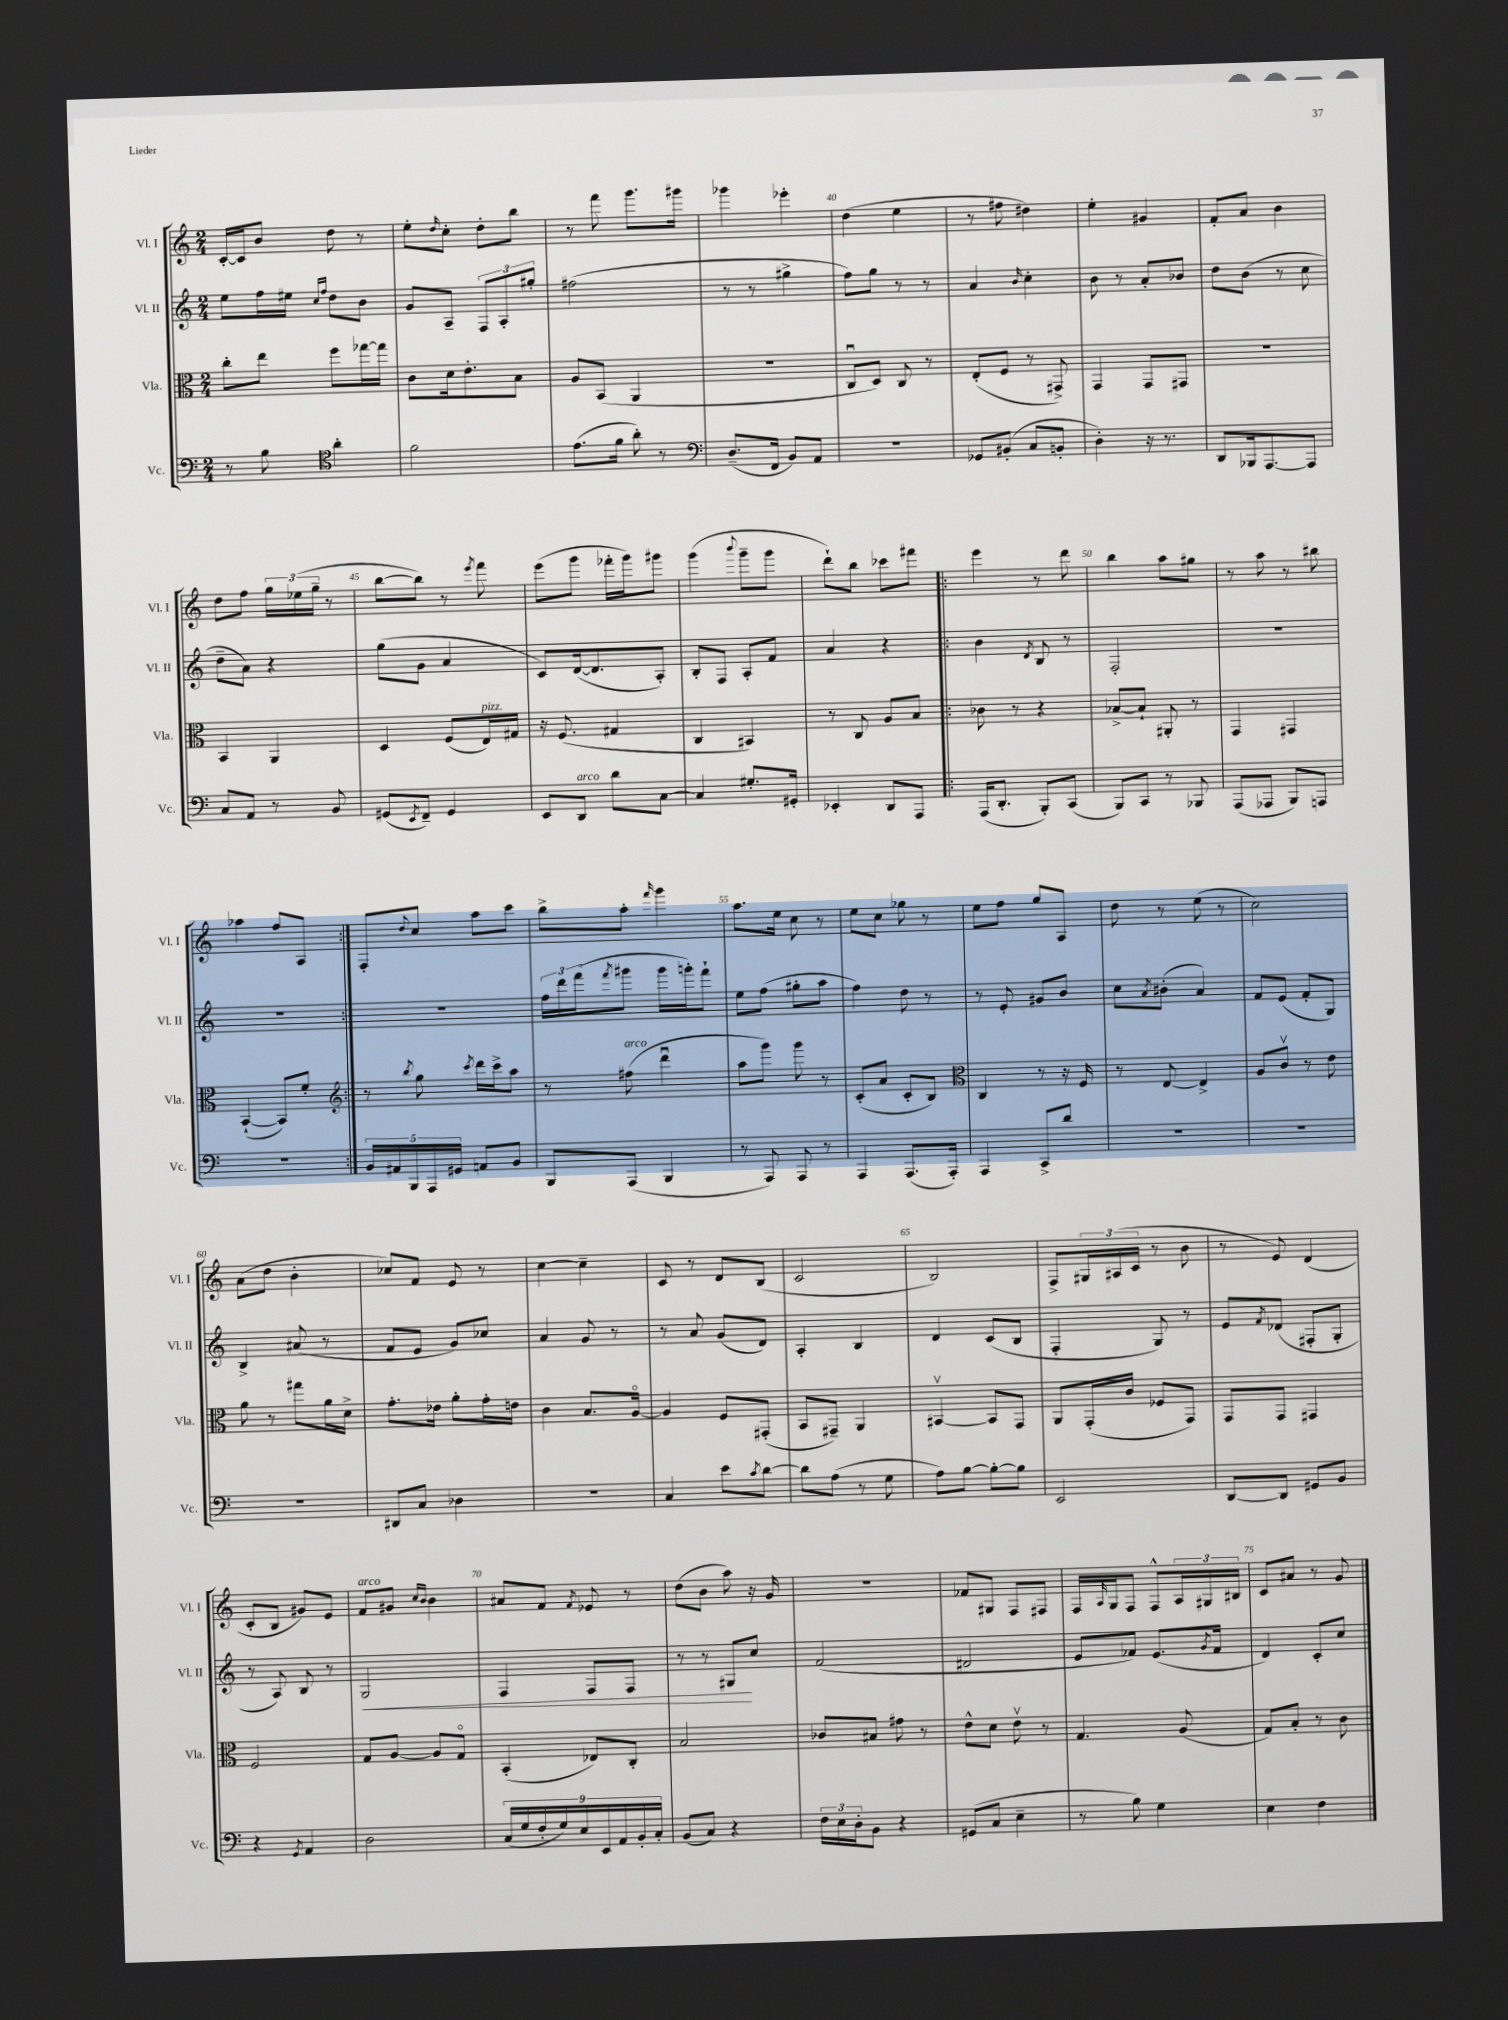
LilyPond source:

<<
\new StaffGroup <<
\new Staff = "s0" \with { instrumentName = "Vl. I" shortInstrumentName = "Vl. I" } {
    \clef treble \key c \major \numericTimeSignature \time 2/4
    c'16~-. c'16 b'8 d''8 r8 |
    e''8-. \grace { d''16 } c''8-. d''8-. b''8 |
    r8 f'''8 g'''8. gis'''16 |
    ges'''4 ees'''4-. |
    d''4( e''4 |
    r8 fis''8 dis''4) |
    e''4-. gis'4 |
    f'8-. a'8 b'4 |
    d''8 f''8 \tuplet 3/2 { g''16 ees''16( g''16-- } r8 |
    b''8~ b''8) r8 \acciaccatura { e'''8 } f'''8 |
    e'''8( g'''8 fes'''16-. g'''16) gis'''8 |
    g'''4( \appoggiatura { b'''8 } g'''8-- g'''8 |
    d'''8-!) b''8 ces'''8 fis'''8 |
    \repeat volta 2 { e'''4 r8 d'''8 |
    b''4 a''8 gis''8 |
    r8 a''8 r8 bis''8 |
    aes''4 f''8 a8 | }
    f8-. \appoggiatura { d''8 } c''8 a''8 c'''8 |
    b''8-> a''8-. \grace { f'''16 } g'''4 |
    a''8. e''16 c''8 r8 |
    e''8 c''8 ges''8 r8 |
    e''8 f''8 g''8 a8 |
    d''8 r8 e''8( r8 |
    c''2) |
    a'8( d''8 b'4-. |
    ces''8) f'8 e'8 r8 |
    c''4~ c''4-- |
    c'8 r8 d'8 b8( |
    c'2 |
    b2) |
    f8-> \tuplet 3/2 { gis16 ais16( c'16 } r8 b'8 |
    r8 e'8) d'4( |
    c'8-. b8 gis'8) e'8 |
    f'8^\markup { \italic "arco" } gis'8 \grace { c''16 b'16 } b'4 |
    ais'8 f'8 \acciaccatura { f'8 } ees'8 r8 |
    d''8( b'8 a''8) r16 g'16 |
    R2 |
    fes'8 gis8 f8 fis8 |
    f16 \grace { a16 } g16 f8 f8-^ \tuplet 3/2 { a16 gis16 bis16 } |
    c'8 ais'8 r8 g'8 \bar "|." |
}
\new Staff = "s1" \with { instrumentName = "Vl. II" shortInstrumentName = "Vl. II" } {
    \clef treble \key c \major \numericTimeSignature \time 2/4
    e''8 f''16 eis''16 \grace { c''16 f''16 } d''8 b'8 |
    g'8 a8-- \tuplet 3/2 { f8 a8-. gis''8-. } |
    fis''2( |
    r8 r8 gis''4-> |
    f''8) g''8 r8 r8 |
    a'4 \grace { b'16 } c''4-. |
    b'8 r8 a'8-. bes'8 |
    d''8 b'8( r8 c''8 |
    d''8-- a'8) r4 |
    g''8( g'8 a'4 |
    c'8) d'16~( d'8. a8-.) |
    b8-. f8 a8-. f'8 |
    a'4 r4 |
    \repeat volta 2 { b'4 \acciaccatura { d'8 } b8 r8 |
    f2-. |
    R2 |
    R2 | }
    R2 |
    \tuplet 3/2 { f''16 d'''16 f'''16( } \acciaccatura { f'''8 } gis'''8 gis'''16 g'''16-.) f'''8-! |
    e''8 f''8( gis''8-. a''8 |
    f''4) d''8 r8 |
    r8 e'8-. gis'8 b'8 |
    c''8 \acciaccatura { a'8 } bis'8-.( a'4) |
    f'8 e'8( f'8-. g8) |
    b4-> ais'8( r8 |
    f'8 e'8 g'8) ces''8 |
    a'4 g'8 r8 |
    r8 a'8 g'8( d'8) |
    a4-. b4 |
    d'4 c'8( b8 |
    f4-. g8) r8 |
    e'8 \acciaccatura { f'8 } des'8( fis8-. g8-. |
    r8 a8) b8 r8 |
    g2\< |
    f4 f8 f8 |
    r8 r8 gis8\! c''8 |
    f'2( |
    dis'2 |
    e'8 fes'8) e'8.( \acciaccatura { g'8 } fes'16 |
    d'4) c'8-. c''8 \bar "|." |
}
\new Staff = "s2" \with { instrumentName = "Vla." shortInstrumentName = "Vla." } {
    \clef alto \key c \major \numericTimeSignature \time 2/4
    c''8-. e''8 f''8 ges''16~ ges''16 |
    c'8 d'16 e'8.-. b8 |
    a8 b,8( a,4 |
    r2 |
    c8\downbow d8) c8 r8 |
    e8-.( f8 r8 gis,8->) |
    g,4 g,8 gis,8 |
    r2 |
    b,4 a,4 |
    d4 f8( e16^\markup { \italic "pizz." }) gis16 |
    r16 f8.( gis4 |
    c4 bis,4) |
    r8 c8 a8 b8 |
    \repeat volta 2 { ces'8 r8 r4 |
    bes8~-> bes8-! ais,8-. r8 |
    g,4 gis,4 |
    b,4~-!( b,8) f'8-. | }
    \clef treble r8 \acciaccatura { b''8 } g''8 \acciaccatura { c'''8 } d'''16 c'''16-> a''8 |
    r8 fis''8^\markup { \italic "arco" }( d'''4\downbow |
    a''8 g'''8) g'''8 r8 |
    c'8-.( a'8 c'8-. b8) |
    \clef alto c4 r8 r16 f16 |
    r8 e8~ e4-> |
    a8 c'8\upbow r8 e'8 |
    a'8 r8 gis''8 a'16 d'16-> |
    g'8.-. ees'16 a'8-. g'16-. e'16 |
    c'4 b8. a16~\flageolet |
    a4 f8 gis,8-.( |
    b,8 gis,8--) a,4 |
    bis,4~\upbow bis,8 g,8 |
    a,8 g,16-.( c'16 fes8 g,8) |
    g,8 g,8 gis,4 |
    f2 |
    g8 a8~ a8 g8\flageolet |
    b,4-.( ees8) c8-. |
    b2 |
    ces'8 bis8 gis'8 r8 |
    e'8-^ d'8 e'8\upbow r8 |
    g4. a8( |
    g8) b8-. r8 c'8 \bar "|." |
}
\new Staff = "s3" \with { instrumentName = "Vc." shortInstrumentName = "Vc." } {
    \clef bass \key c \major \numericTimeSignature \time 2/4
    r8 b8 \clef tenor a'4-. |
    f'2 |
    e'8.( f'16 a'8-.) r8 |
    \clef bass d8.--( f,16 b,8) a,8 |
    R2 |
    ges,8 bis,8-.( c8 b,8-. |
    d4-.) r16 r8. |
    d,8 bes,,16 a,,8.~ a,,8 |
    c8 a,8 r8 b,8 |
    gis,8( \acciaccatura { e,8 } f,8--) gis,4 |
    e,8 d,8^\markup { \italic "arco" } d'8 c8~ |
    c4 gis8.-. gis,16-. |
    ees,4-. d,8 a,,8 |
    \repeat volta 2 { a,,16( d,8.-. b,,8-.) c,8( |
    b,,8) c,8 r8 bes,,8 |
    a,,8( aes,,8 b,,8) a,,8 |
    R2 | }
    \tuplet 5/4 { b,16 ais,16 b,,16 a,,16 gis,16 } a,8 b,8 |
    b,,8 a,,8( b,,4 |
    r8 a,,8) a,,8 r8 |
    a,,4 a,,8.( a,,16-.) |
    a,,4 c,8-> d'8 |
    R2 |
    R2 |
    R2 |
    dis,8 c8 des4 |
    r2 |
    c4 e'8 \acciaccatura { c'8 } d'8~ |
    d'8 a8( r8 g8 |
    a8) b8~ b8~-. b8 |
    e,2 |
    d,8~ d,8 gis,8 b,8 |
    r4 \acciaccatura { g,8 } a,4 |
    d2 |
    \tuplet 9/8 { c16( g16 f16-. g16) e16 e,16 a,16 b,16-. c16-. } |
    b,8( c8) r4 |
    \tuplet 3/2 { f16 e16 d16-. } b,8 r4 |
    gis,8( c8 e4-- |
    r8 b8) g4 |
    e4 f4 \bar "|." |
}
>>
>>
\layout { \context { \Score currentBarNumber = #36 \override BarNumber.break-visibility = ##(#f #t #t) barNumberVisibility = #(every-nth-bar-number-visible 5) } }
